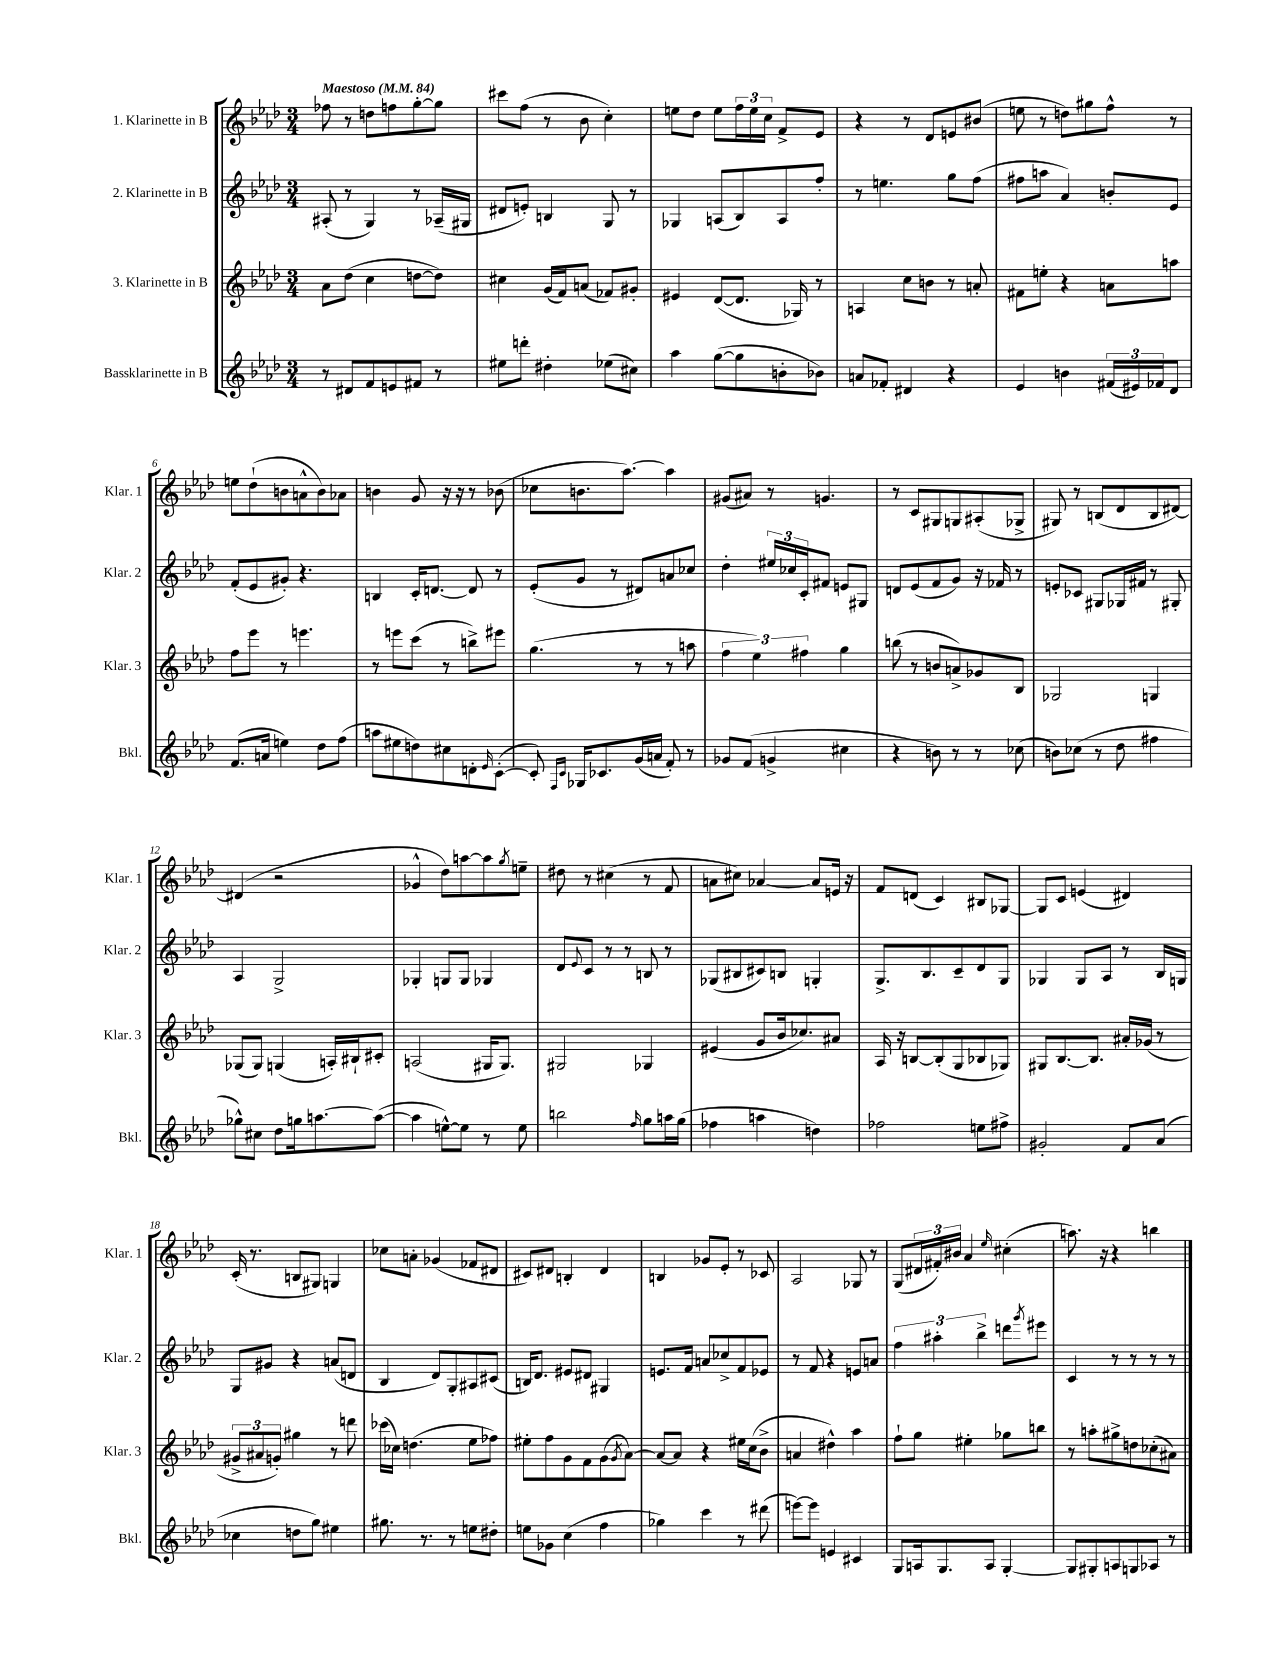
<<
\new StaffGroup <<
\new Staff = "s0" \with { instrumentName = "1. Klarinette in B" shortInstrumentName = "Klar. 1" } {
    \clef treble \key aes \major \numericTimeSignature \time 3/4 \tempo "Maestoso" 4 = 84
    fes''8 r8 d''8 f''8 g''8~-. g''8 |
    cis'''8 f''8( r8 bes'8 c''4-.) |
    e''8 des''8 e''8 \tuplet 3/2 { f''16 e''16 c''16 } f'8-> ees'8 |
    r4 r8 des'8 e'8 bis'8( |
    e''8 r8 d''8) gis''8 f''8-^ r8 |
    e''8 des''8-!( b'8 a'8-^ b'8) aes'8 |
    b'4 g'8 r16 r16 r8 bes'8( |
    ces''8 b'8. aes''8.~) aes''4 |
    gis'8( ais'8) r8 g'4. |
    r8 c'8 gis8 g8 ais8-.( ges8-> |
    gis8) r8 b8( des'8 b8 dis'8~) |
    dis'4( r2 |
    ges'4-^ des''8) a''8~ a''8 \acciaccatura { g''8 } e''8-- |
    dis''8 r8 cis''4( r8 f'8 |
    a'8 cis''8) aes'4~ aes'8 e'16 r16 |
    f'8 d'8( c'4) bis8 ges8~ |
    ges8 c'8 e'4( dis'4) |
    c'16-.( r8. b8 gis8) g4 |
    ces''8 a'8-. ges'4( fes'8 dis'8 |
    cis'8) dis'8 b4-. dis'4 |
    b4 ges'8 ees'8-. r8 ces'8 |
    aes2 ges8 r8 |
    g8( \tuplet 3/2 { dis'16 fis'16-.) bis'16 } aes'4 \grace { ees''16 } cis''4-.( |
    a''8.) r16 r4 b''4 \bar "|." |
}
\new Staff = "s1" \with { instrumentName = "2. Klarinette in B" shortInstrumentName = "Klar. 2" } {
    \clef treble \key aes \major \numericTimeSignature \time 3/4
    ais8-.( r8 g4) r8 aes16--( gis16 |
    dis'8 e'8-.) b4 g8 r8 |
    ges4 a8( bes8) a8 f''8-. |
    r8 e''4. g''8 f''8( |
    fis''8 a''8 aes'4) b'8-. ees'8 |
    f'8-.( ees'8 gis'8-.) r4. |
    b4 c'16-. d'8.~ d'8 r8 |
    ees'8-.( g'8 r8 dis'8) a'8 ces''8 |
    des''4-. \tuplet 3/2 { eis''16 ces''16 c'16-. } fis'8 e'8 gis8 |
    d'8 ees'8( f'8 g'8) r16 fes'16 r8 |
    e'8-. ces'8 gis8 ges16 fis'16 r8 gis8-. |
    aes4 g2-> |
    ges4-. g8 g8 ges4 |
    des'8 \appoggiatura { ees'8 } c'8 r8 r8 b8 r8 |
    ges8( bis8 cis'8) b8 g4-. |
    g8.-> bes8. c'8-- des'8 g8 |
    ges4 ges8 aes8 r8 bes16 g16 |
    g8 gis'8 r4 a'8( d'8 |
    bes4 des'8) g8-. ais8 cis'8( |
    b16) des'8. eis'8 dis'8 gis4 |
    e'8. f'16 a'8 ces''8-> f'8 ees'8 |
    r8 f'8 r4 e'8 a'8 |
    \tuplet 3/2 { f''4 ais''4-. bes''4-> } d'''8 \acciaccatura { g'''8 } eis'''8 |
    c'4 r8 r8 r8 r8 \bar "|." |
}
\new Staff = "s2" \with { instrumentName = "3. Klarinette in B" shortInstrumentName = "Klar. 3" } {
    \clef treble \key aes \major \numericTimeSignature \time 3/4
    aes'8 des''8( c''4 d''8~ d''8) |
    cis''4 g'16( f'16) a'8( fes'8) gis'8-. |
    eis'4 des'8~( des'8. ges16) r8 |
    a4 c''8 b'8 r8 a'8-. |
    fis'8 e''8-. r4 a'8 a''8 |
    f''8 ees'''8 r8 e'''4. |
    r8 e'''8 c'''8( r8 b''8->) eis'''8 |
    g''4.( r8 r8 a''8 |
    \tuplet 3/2 { f''4 ees''4) fis''4 } g''4 |
    b''8( r8 b'8 a'8->) ges'8 bes8 |
    ges2 g4 |
    ges8( ges8) g4( a16-.) bis16-! cis'8-. |
    a2( gis16 gis8.) |
    gis2 ges4 |
    eis'4( g'8 bes'16 ces''8.) ais'8 |
    aes16 r16 b8~ b8-.( g8 bes8 ges8) |
    gis8 bes8.~ bes8. ais'16-. ges'16( r8 |
    \tuplet 3/2 { gis'8-> ais'8 g'8-.) } gis''4 r8 d'''8 |
    ces'''16( ces''16) d''4.( ees''8 fes''8) |
    eis''8-. f''8 g'8 f'8 g'8( \acciaccatura { g'8 } aes'8~) |
    aes'8~ aes'8 r4 eis''16 c''16( bes'8-> |
    a'4 dis''4-^) aes''4 |
    f''8-! g''8 eis''4-. ges''8 b''8 |
    r8 a''8-. gis''8-> d''8 ces''8-.( ais'8) \bar "|." |
}
\new Staff = "s3" \with { instrumentName = "Bassklarinette in B" shortInstrumentName = "Bkl." } {
    \clef treble \key aes \major \numericTimeSignature \time 3/4
    r8 dis'8 f'8 e'8 fis'8 r8 |
    eis''8 d'''8-. dis''4-. ees''8( cis''8) |
    aes''4 g''8~( g''8 b'8-. bes'8) |
    a'8 fes'8-. dis'4 r4 |
    ees'4 b'4 \tuplet 3/2 { fis'16( eis'16) fes'16 } des'8 |
    f'8.( a'16 e''4) des''8 f''8( |
    a''8 eis''8 d''8) cis''8 d'8-. \grace { ees'16 } c'8~-.( |
    c'8-.) \grace { f16 c'16 } ges16 ces'8. g'16( a'16 f'8-.) r8 |
    ges'8 f'8( g'4-> cis''4 |
    r4 b'8) r8 r8 ces''8( |
    b'8) ces''8( r8 des''8 fis''4 |
    ges''8-^) cis''8 des''8 g''16 a''8.~ a''8~( |
    a''4 e''8~-^) e''8 r8 e''8 |
    b''2 \grace { f''16 } g''8 a''16 g''16( |
    fes''4 a''4 d''4) |
    fes''2 e''8 fis''8-> |
    gis'2-. f'8 aes'8( |
    ces''4 d''8 g''8) eis''4 |
    gis''8. r8. r8 e''8 dis''8-. |
    e''8 ges'8 c''4( f''4 |
    ges''4) c'''4 r8 dis'''8( |
    e'''8~) e'''8 e'4 cis'4 |
    g8 a16 g8. a8 g4~-. |
    g8 gis8-. a8 g8 aes8 r8 \bar "|." |
}
>>
>>
